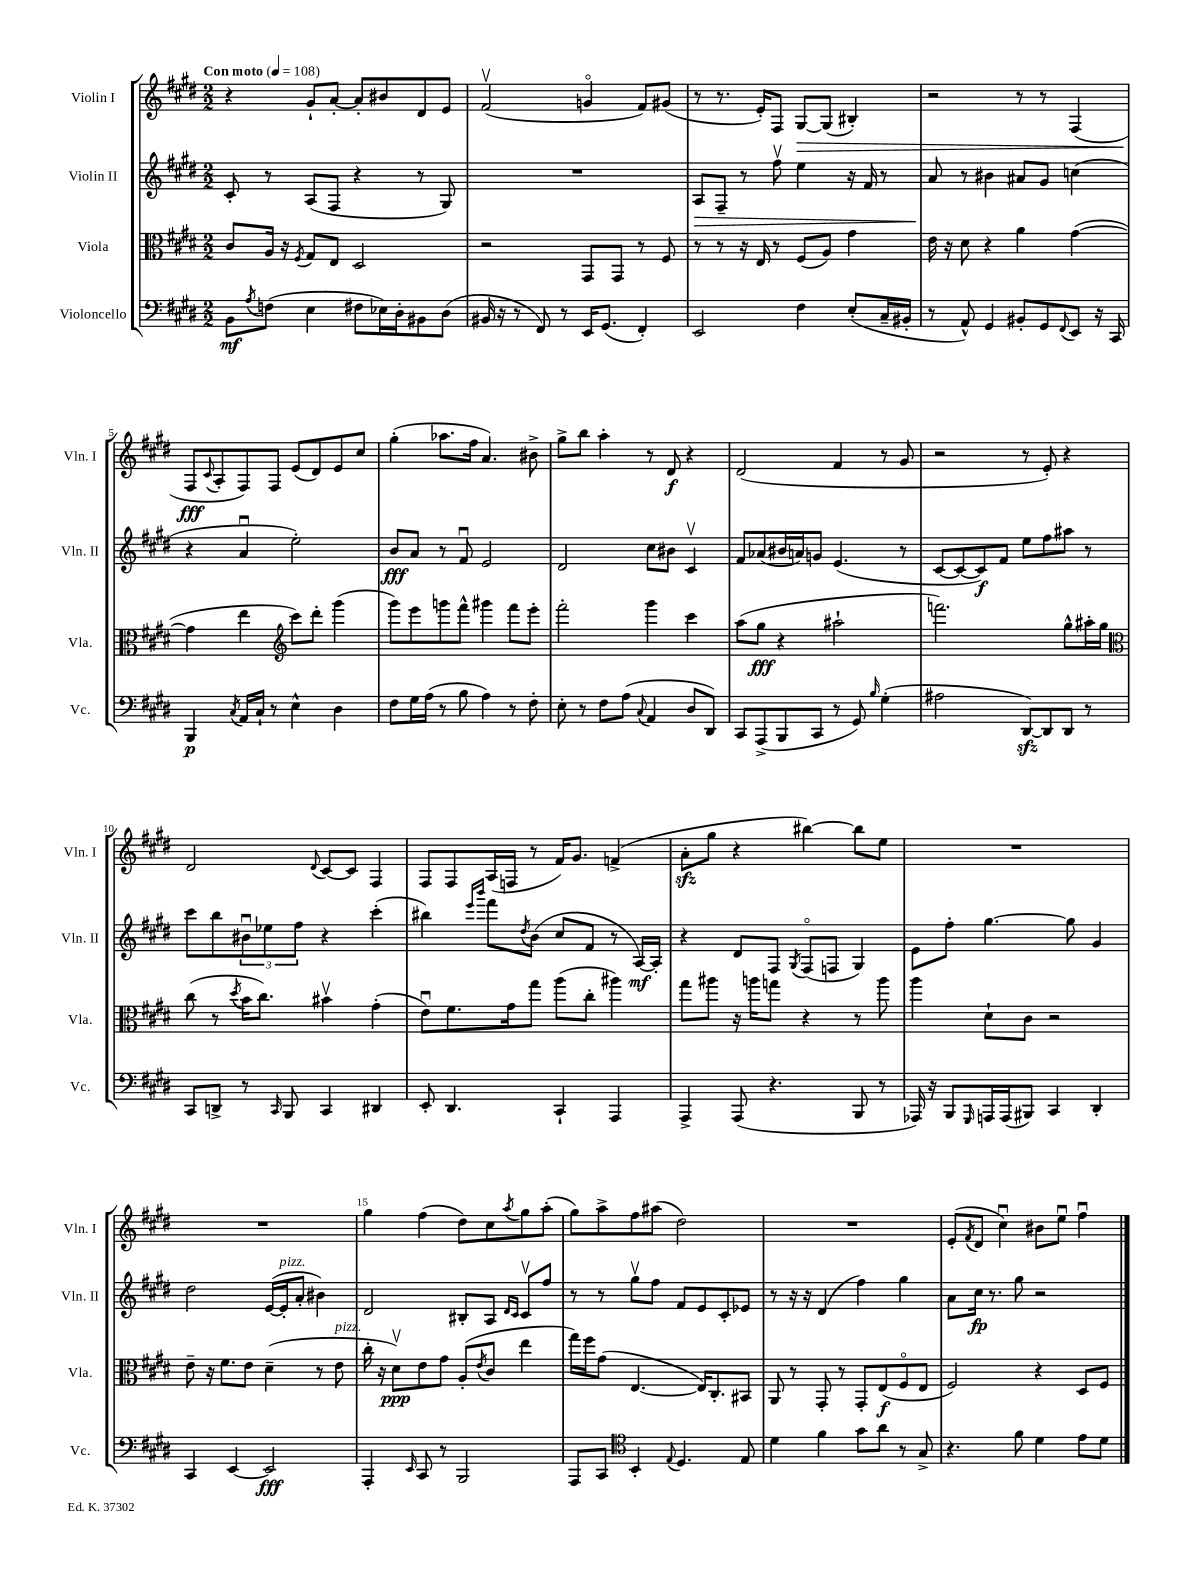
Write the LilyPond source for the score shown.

<<
\new StaffGroup <<
\new Staff = "s0" \with { instrumentName = "Violin I" shortInstrumentName = "Vln. I" } {
    \clef treble \key e \major \numericTimeSignature \time 2/2 \tempo "Con moto" 4 = 108
    r4 gis'8-! a'8~-. a'8-. bis'8 dis'8 e'8 |
    fis'2\upbow( g'4\flageolet fis'8) gis'8( |
    r8 r8. e'16-.) fis8 gis8~\> gis8( bis4-.) |
    r2 r8 r8 fis4( |
    fis8\fff\! \appoggiatura { cis'8 } a8-. fis8) fis8 e'8( dis'8) e'8 cis''8 |
    gis''4-.( aes''8. fis''16 a'4.) bis'8-> |
    gis''8-> b''8 a''4-. r8 dis'8\f r4 |
    dis'2( fis'4 r8 gis'8 |
    r2 r8 e'8-.) r4 |
    dis'2 \appoggiatura { dis'8 } cis'8~ cis'8 fis4 |
    fis8 fis8 a16( f16 r8 fis'16) gis'8. f'4->( |
    a'8-.\sfz gis''8 r4 bis''4~) bis''8 e''8 |
    R1 |
    R1 |
    gis''4 fis''4( dis''8) cis''8 \acciaccatura { a''8 } gis''8 a''8-.( |
    gis''8) a''8-> fis''8 ais''8( dis''2) |
    R1 |
    e'8-.( \acciaccatura { fis'8 } dis'8 cis''4\downbow) bis'8 e''8\downbow fis''4\downbow \bar "|." |
}
\new Staff = "s1" \with { instrumentName = "Violin II" shortInstrumentName = "Vln. II" } {
    \clef treble \key e \major \numericTimeSignature \time 2/2
    cis'8-. r8 a8( fis8 r4 r8 gis8) |
    R1 |
    a8\> fis8-- r8 fis''8\upbow e''4 r16 fis'16 r8 |
    a'8\! r8 bis'4 ais'8 gis'8 c''4( |
    r4 a'4\downbow e''2-.) |
    b'8\fff a'8 r8 fis'8\downbow e'2 |
    dis'2 cis''8 bis'8 cis'4\upbow |
    fis'8 aes'8( bis'16 a'16) g'8 e'4.( r8 |
    cis'8~ cis'8~ cis'8\f) fis'8 e''8 fis''8 ais''8 r8 |
    cis'''8 b''8 \tuplet 3/2 { bis'8\downbow ees''8 fis''8 } r4 cis'''4-.( |
    bis''4) \grace { e'''16 b'''16 } fis'''8 \acciaccatura { dis''8 } b'8( cis''8 fis'8 r8 a16~\mf) a16-. |
    r4 dis'8 fis8 \acciaccatura { gis8 } fis8\flageolet( f8 gis4) |
    e'8 fis''8-. gis''4.~ gis''8 gis'4 |
    dis''2 e'16~( e'16-.^\markup { \italic "pizz." } a'8-. bis'4) |
    dis'2 bis8-. a8 \grace { dis'16 cis'16 } cis'8\upbow fis''8 |
    r8 r8 gis''8\upbow fis''8 fis'8 e'8 cis'8-. ees'8 |
    r8 r16 r16 dis'4( fis''4) gis''4 |
    a'8 cis''16\fp r8. gis''8 r2 \bar "|." |
}
\new Staff = "s2" \with { instrumentName = "Viola" shortInstrumentName = "Vla." } {
    \clef alto \key e \major \numericTimeSignature \time 2/2
    cis'8 a16 r16 \acciaccatura { fis8 } gis8 e8 dis2 |
    r2 gis,8 gis,8 r8 fis8 |
    r8 r8 r16 e16 r8 fis8( a8) gis'4 |
    e'16 r16 dis'8 r4 a'4 gis'4~( |
    gis'4 e''4 \clef treble cis'''8) dis'''8-. gis'''4( |
    gis'''8) e'''8 g'''8 fis'''8-^ gis'''4 fis'''8 e'''8-. |
    fis'''2-. gis'''4 cis'''4 |
    a''8( gis''8\fff r4 ais''2-! |
    f'''2.) gis''8-^ ais''16-. gis''16 |
    \clef alto cis''8( r8 \acciaccatura { dis''8 } b'16 cis''8.) bis'4\upbow gis'4-.( |
    e'8\downbow) fis'8. gis'16 gis''8 a''8( cis''8-. ais''4) |
    gis''8 ais''8 r16 a''16 g''8 r4 r8 a''8 |
    a''4 dis'8-! cis'8 r2 |
    e'8-- r16 fis'8. e'8 dis'4--( r8 e'8^\markup { \italic "pizz." } |
    cis''16-. r16 dis'8\upbow\ppp) e'8 gis'8 a8-.( \acciaccatura { e'8 } cis'8 e''4 |
    gis''16) fis''16 gis'8( e4.~ e16) cis8.-. bis,8 |
    a,8 r8 gis,8-. r8 gis,8-. e8\f( fis8\flageolet e8 |
    fis2) r4 dis8 fis8 \bar "|." |
}
\new Staff = "s3" \with { instrumentName = "Violoncello" shortInstrumentName = "Vc." } {
    \clef bass \key e \major \numericTimeSignature \time 2/2
    b,8\mf \acciaccatura { a8 } f8( e4 fis8 ees16) dis16-. bis,8 dis8( |
    bis,16 r16 r8 fis,8) r8 e,16 gis,8.( fis,4-.) |
    e,2 fis4 e8-.( cis16-- bis,16-. |
    r8 a,8-^) gis,4 bis,8-. gis,8 \appoggiatura { fis,8 } e,8 r16 cis,16 |
    b,,4\p \acciaccatura { cis8 } a,16 cis16-! r8 e4-^ dis4 |
    fis8 gis16 a16( r8 b8 a4) r8 fis8-. |
    e8-. r8 fis8 a8( \appoggiatura { cis8 } a,4 dis8 dis,8) |
    cis,8 a,,8->( b,,8 cis,8 r8 gis,8) \grace { b16 } gis4-.( |
    ais2 dis,8~\sfz) dis,8 dis,8 r8 |
    cis,8 d,8-> r8 \grace { cis,16 } b,,8 cis,4 dis,4 |
    e,8-. dis,4. cis,4-! a,,4 |
    a,,4-> a,,8( r4. b,,8 r8 |
    aes,,16) r16 b,,8 \grace { gis,,16 } a,,16 a,,16( bis,,8) cis,4 dis,4-. |
    cis,4 e,4~ e,2\fff |
    a,,4-. \grace { e,16 } cis,8 r8 b,,2 |
    a,,8 cis,8 \clef tenor b,4-. \appoggiatura { e8 } dis4. e8 |
    dis'4 fis'4 gis'8 a'8 r8 gis8-> |
    r4. fis'8 dis'4 e'8 dis'8 \bar "|." |
}
>>
>>
\layout { \context { \Score \override BarNumber.break-visibility = ##(#f #t #t) barNumberVisibility = #(every-nth-bar-number-visible 5) } }
